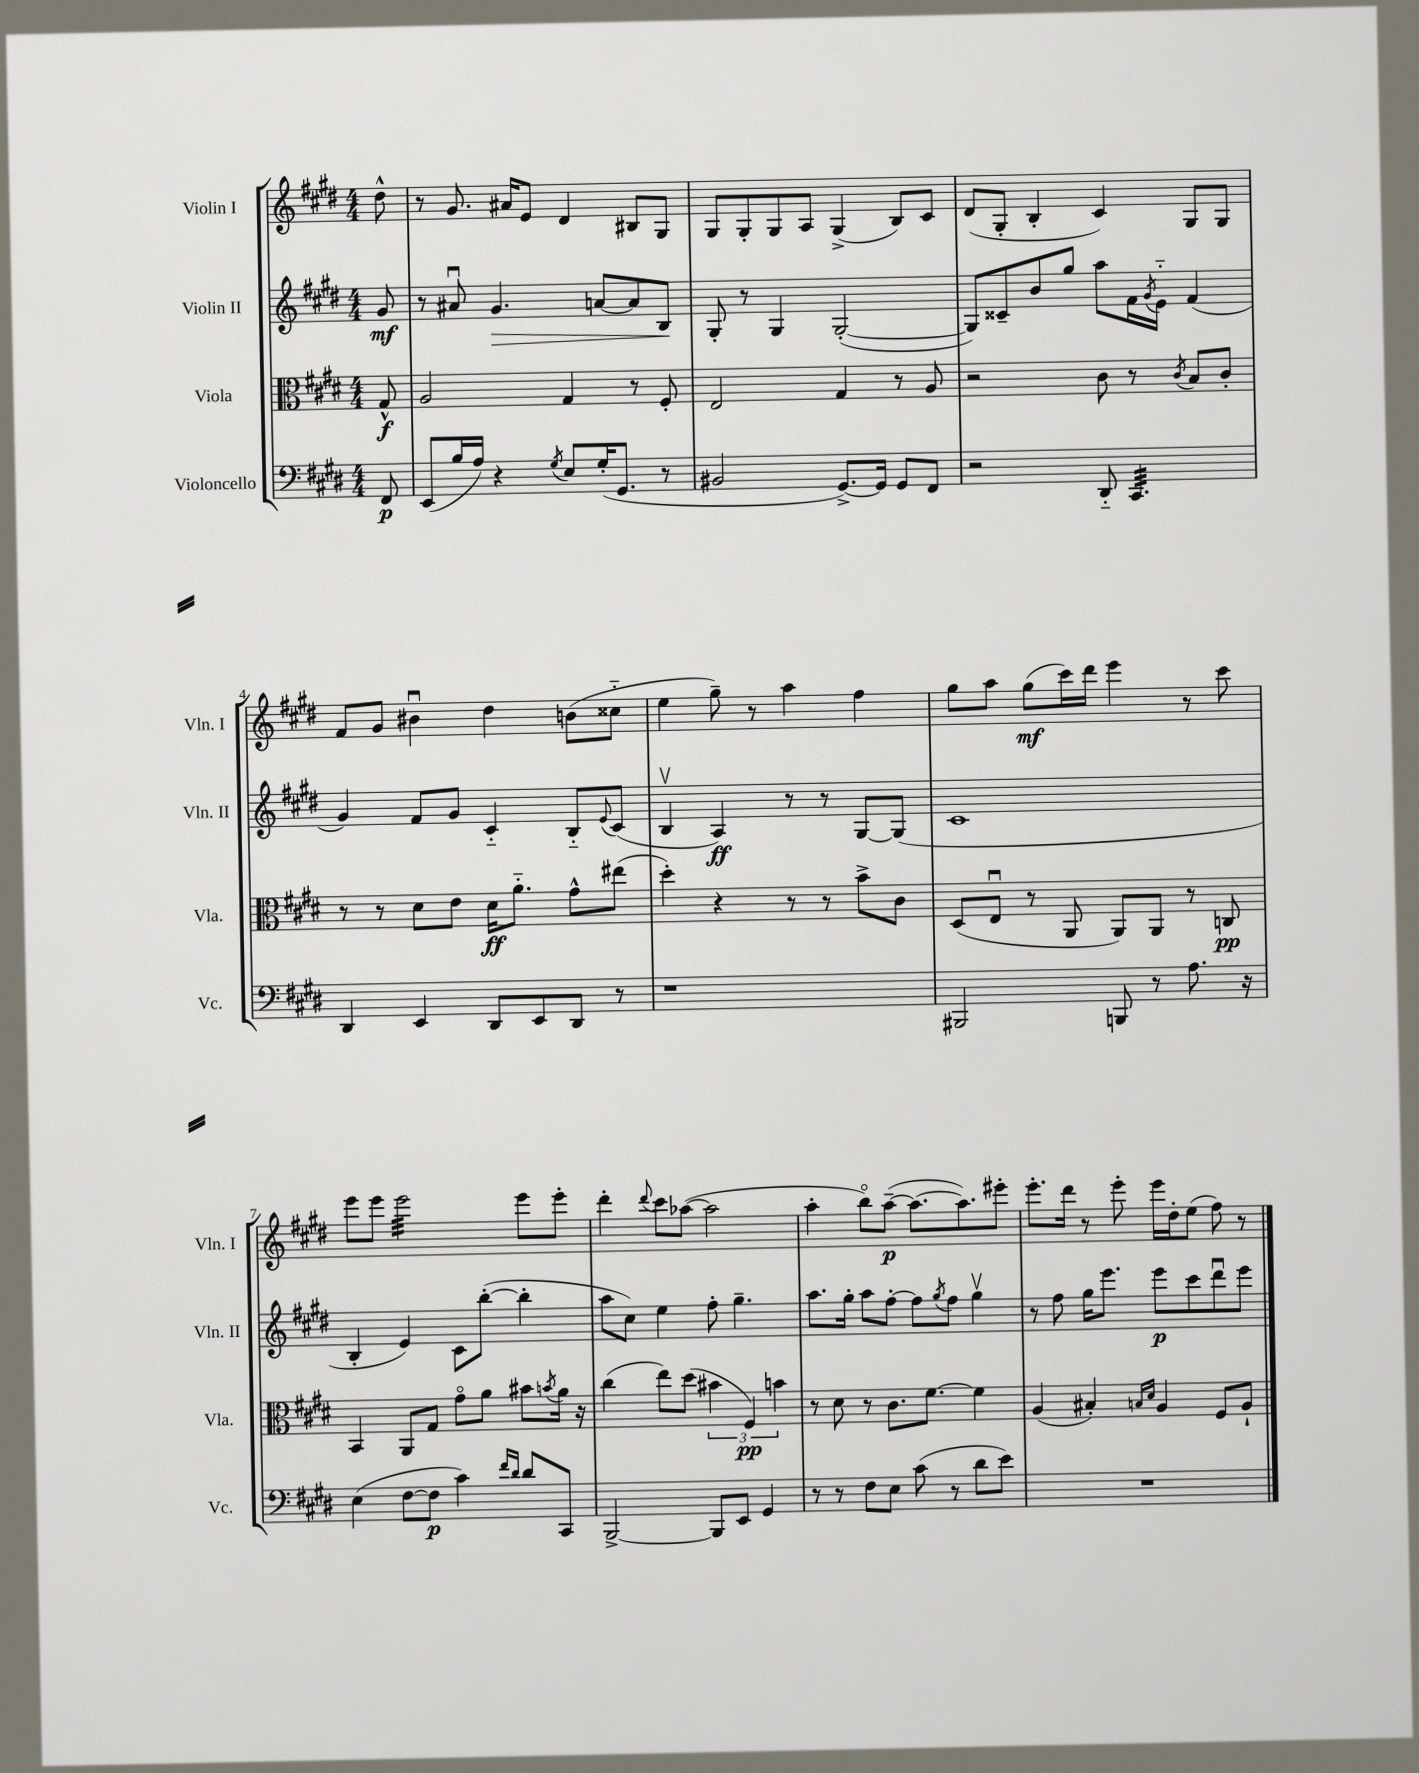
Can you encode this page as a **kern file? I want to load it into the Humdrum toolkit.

**kern	**dynam	**kern	**dynam	**kern	**dynam	**kern	**dynam
*part4	*part4	*part3	*part3	*part2	*part2	*part1	*part1
*staff4	*staff4	*staff3	*staff3	*staff2	*staff2	*staff1	*staff1
*I"Violoncello	*	*I"Viola	*	*I"Violin II	*	*I"Violin I	*
*I'Vc.	*	*I'Vla.	*	*I'Vln. II	*	*I'Vln. I	*
*clefF4	*	*clefC3	*	*clefG2	*	*clefG2	*
*k[f#c#g#d#]	*	*k[f#c#g#d#]	*	*k[f#c#g#d#]	*	*k[f#c#g#d#]	*
*M4/4	*	*M4/4	*	*M4/4	*	*M4/4	*
=	=	=	=	=	=	=	=
8FF#/	p	8G#^^/	f	8g#/	mf	8dd#^^\	.
=1	=1	=1	=1	=1	=1	=1	=1
(8EE/L	.	2A/	.	8r	.	8r	.
16B/L	.	.	.	8a#Xu/	.	8.g#/	.
16A/JJ)	.	.	.	.	.	.	.
!	!	!	!	!	!LO:HP:b	!	!
4r	.	.	.	4.g#/	>	.	.
.	.	.	.	.	.	16a#X/KL	.
.	.	.	.	.	.	8e/J	.
8qG#/	.	.	.	.	.	.	.
8E/L	.	4G#/	.	.	.	4d#/	.
(16G#'/K	.	.	.	[8an/L	.	.	.
8.GG#/J	.	.	.	.	.	.	.
.	.	8r	.	8a/]	.	8B#X/L	.
8r	.	8F#'/	.	8B/J	.	8G#/J	.
.	.	.	.	.	]	.	.
=2	=2	=2	=2	=2	=2	=2	=2
2BB#X/	.	2E/	.	8G#'/	.	8G#/L	.
.	.	.	.	8r	.	8G#'/	.
.	.	.	.	4G#/	.	8G#/	.
.	.	.	.	.	.	8A/J	.
[8.GG#^/L)	.	4G#/	.	([2G#'/	.	(4G#^/	.
16GG#/Jk]	.	.	.	.	.	.	.
8GG#/L	.	8r	.	.	.	8B/L)	.
8FF#/J	.	8A/	.	.	.	8c#/J	.
=3	=3	=3	=3	=3	=3	=3	=3
2r	.	2r	.	8G#/L])	.	(8d#/L	.
.	.	.	.	8c##X~/	.	8G#'/J	.
.	.	.	.	8b/	.	4B'/	.
.	.	.	.	8gg#/J	.	.	.
8DD#/	.	8c#\	.	8aa\L	.	4c#/)	.
*tremolo	*	*	*	*	*	*	*
32CC#/LLL	.	8r	.	16f#\L	.	.	.
32CC#/	.	.	.	.	.	.	.
.	.	.	.	8qg#/	.	.	.
32CC#/	.	.	.	16e\JJ	.	.	.
32CC#/	.	.	.	.	.	.	.
.	.	8qc#/	.	.	.	.	.
32CC#/	.	8B/L	.	(4f#/	.	8G#/L	.
32CC#/	.	.	.	.	.	.	.
32CC#/	.	.	.	.	.	.	.
32CC#/	.	.	.	.	.	.	.
32CC#/	.	8c#'/J	.	.	.	8G#/J	.
32CC#/	.	.	.	.	.	.	.
32CC#/	.	.	.	.	.	.	.
32CC#/JJJ	.	.	.	.	.	.	.
*Xtremolo	*	*	*	*	*	*	*
!!LO:LB:g=z
=4	=4	=4	=4	=4	=4	=4	=4
4DD#/	.	8r	.	4g#/)	.	8f#/L	.
.	.	8r	.	.	.	8g#/J	.
4EE/	.	8d#\L	.	8f#/L	.	4b#Xu\	.
.	.	8e\J	.	8g#/J	.	.	.
8DD#/L	.	16d#\KL	ff	4c#/	.	4dd#\	.
.	.	8.a\J	.	.	.	.	.
8EE/	.	.	.	.	.	.	.
8DD#/J	.	8g#^^\L	.	8B/L	.	(8bn\L	.
.	.	.	.	8qqe/	.	.	.
8r	.	(8ee#X\J	.	(8c#/J	.	8cc##X\J	.
=5	=5	=5	=5	=5	=5	=5	=5
1r	.	4dd#'\)	.	4Bv/	.	4ee\	.
.	.	4r	.	4A/)	ff	8gg#~\)	.
.	.	.	.	.	.	8r	.
.	.	8r	.	8r	.	4aa\	.
.	.	8r	.	8r	.	.	.
.	.	8b^\L	.	[8G#/L	.	4ff#\	.
.	.	8c#\J	.	(8G#/J]	.	.	.
=6	=6	=6	=6	=6	=6	=6	=6
2BBB#X/	.	(8D#/L	.	1c#	.	8gg#\L	.
.	.	8Eu/J	.	.	.	8aa\J	.
.	.	8r	.	.	.	(8gg#\L	mf
.	.	8AA/	.	.	.	16ccc#\L)	.
.	.	.	.	.	.	16ddd#\JJ	.
8BBBn/	.	8AA/L)	.	.	.	4eee\	.
8r	.	8AA/J	.	.	.	.	.
8.A\	.	8r	.	.	.	8r	.
.	.	8Cn/	pp	.	.	8ccc#\	.
16r	.	.	.	.	.	.	.
!!LO:LB:g=z
=7	=7	=7	=7	=7	=7	=7	=7
(4E\	.	4BB/	.	4B'/	.	8eee\L	.
.	.	.	.	.	.	8eee\J	.
*	*	*	*	*	*	*tremolo	*
[8F#\L	.	8AA/L	.	4e/)	.	32eee\LLL	.
.	.	.	.	.	.	32eee\	.
.	.	.	.	.	.	32eee\	.
.	.	.	.	.	.	32eee\	.
8F#\J]	p	8G#/J	.	.	.	32eee\	.
.	.	.	.	.	.	32eee\	.
.	.	.	.	.	.	32eee\	.
.	.	.	.	.	.	32eee\	.
4c#\)	.	8g#\L	.	8c#\L	.	32eee\	.
.	.	.	.	.	.	32eee\	.
.	.	.	.	.	.	32eee\	.
.	.	.	.	.	.	32eee\	.
.	.	8a\J	.	([8bb'\J	.	32eee\	.
.	.	.	.	.	.	32eee\	.
.	.	.	.	.	.	32eee\	.
.	.	.	.	.	.	32eee\JJJ	.
*	*	*	*	*	*	*Xtremolo	*
16qqf#/LL	.	.	.	.	.	.	.
16qqd#/JJ	.	.	.	.	.	.	.
8d#/L	.	8b#X\L	.	4bb'\]	.	8eee\L	.
.	.	8qbn/	.	.	.	.	.
8CC#/J	.	16a\Jk	.	.	.	8eee'\J	.
.	.	16r	.	.	.	.	.
=8	=8	=8	=8	=8	=8	=8	=8
[2BBB^/	.	(4cc#\	.	8aa\L	.	4ddd#'\	.
.	.	.	.	8cc#\J)	.	.	.
.	.	.	.	.	.	8qqddd#/	.
.	.	8ee\L)	.	4ee\	.	8ccc#\L	.
.	.	(8dd#\J	.	.	.	([8aa-X\J	.
8BBB/L]	.	6b#X\	.	8ff#'\	.	2aa-\]	.
8EE/J	.	.	.	4.gg#~\	.	.	.
.	.	6F#/)	pp	.	.	.	.
4GG#/	.	.	.	.	.	.	.
.	.	6bn\	.	.	.	.	.
=9	=9	=9	=9	=9	=9	=9	=9
8r	.	8r	.	8.aa\L	.	4aa'\	.
8r	.	8d#\	.	.	.	.	.
.	.	.	.	16gg#'\Jk	.	.	.
8F#\L	.	8r	.	8aa\L	.	8bb\L)	.
8E\J	.	8.c#\L	.	[8ff#'\J	.	([8aa~\J	p
(8c#\	.	.	.	8ff#\L]	.	8.aa\L_	.
.	.	[8.f#\J	.	.	.	.	.
.	.	.	.	8qgg#/	.	.	.
8r	.	.	.	8ff#\J	.	.	.
.	.	.	.	.	.	8.aa\])	.
8d#\L	.	4f#\]	.	4gg#v\	.	.	.
8e\J)	.	.	.	.	.	8eee#X'\J	.
=10	=10	=10	=10	=10	=10	=10	=10
1r	.	(4A/	.	8r	.	8.eee'\L	.
.	.	.	.	8ff#\	.	.	.
.	.	.	.	.	.	16ddd#\Jk	.
.	.	4B#X'/)	.	16gg#\KL	.	8r	.
.	.	.	.	8.eee\J	.	.	.
.	.	.	.	.	.	8eee'\	.
.	.	16qqBn/LL	.	.	.	.	.
.	.	16qqd#/JJ	.	.	.	.	.
.	.	4A/	.	8eee\L	p	16eee\LL	.
.	.	.	.	.	.	16dd#'\J	.
.	.	.	.	8ccc#\	.	(8ee\J	.
.	.	8F#/L	.	8ddd#u\	.	8ff#\)	.
.	.	8A`/J	.	8eee\J	.	8r	.
==	==	==	==	==	==	==	==
*-	*-	*-	*-	*-	*-	*-	*-
